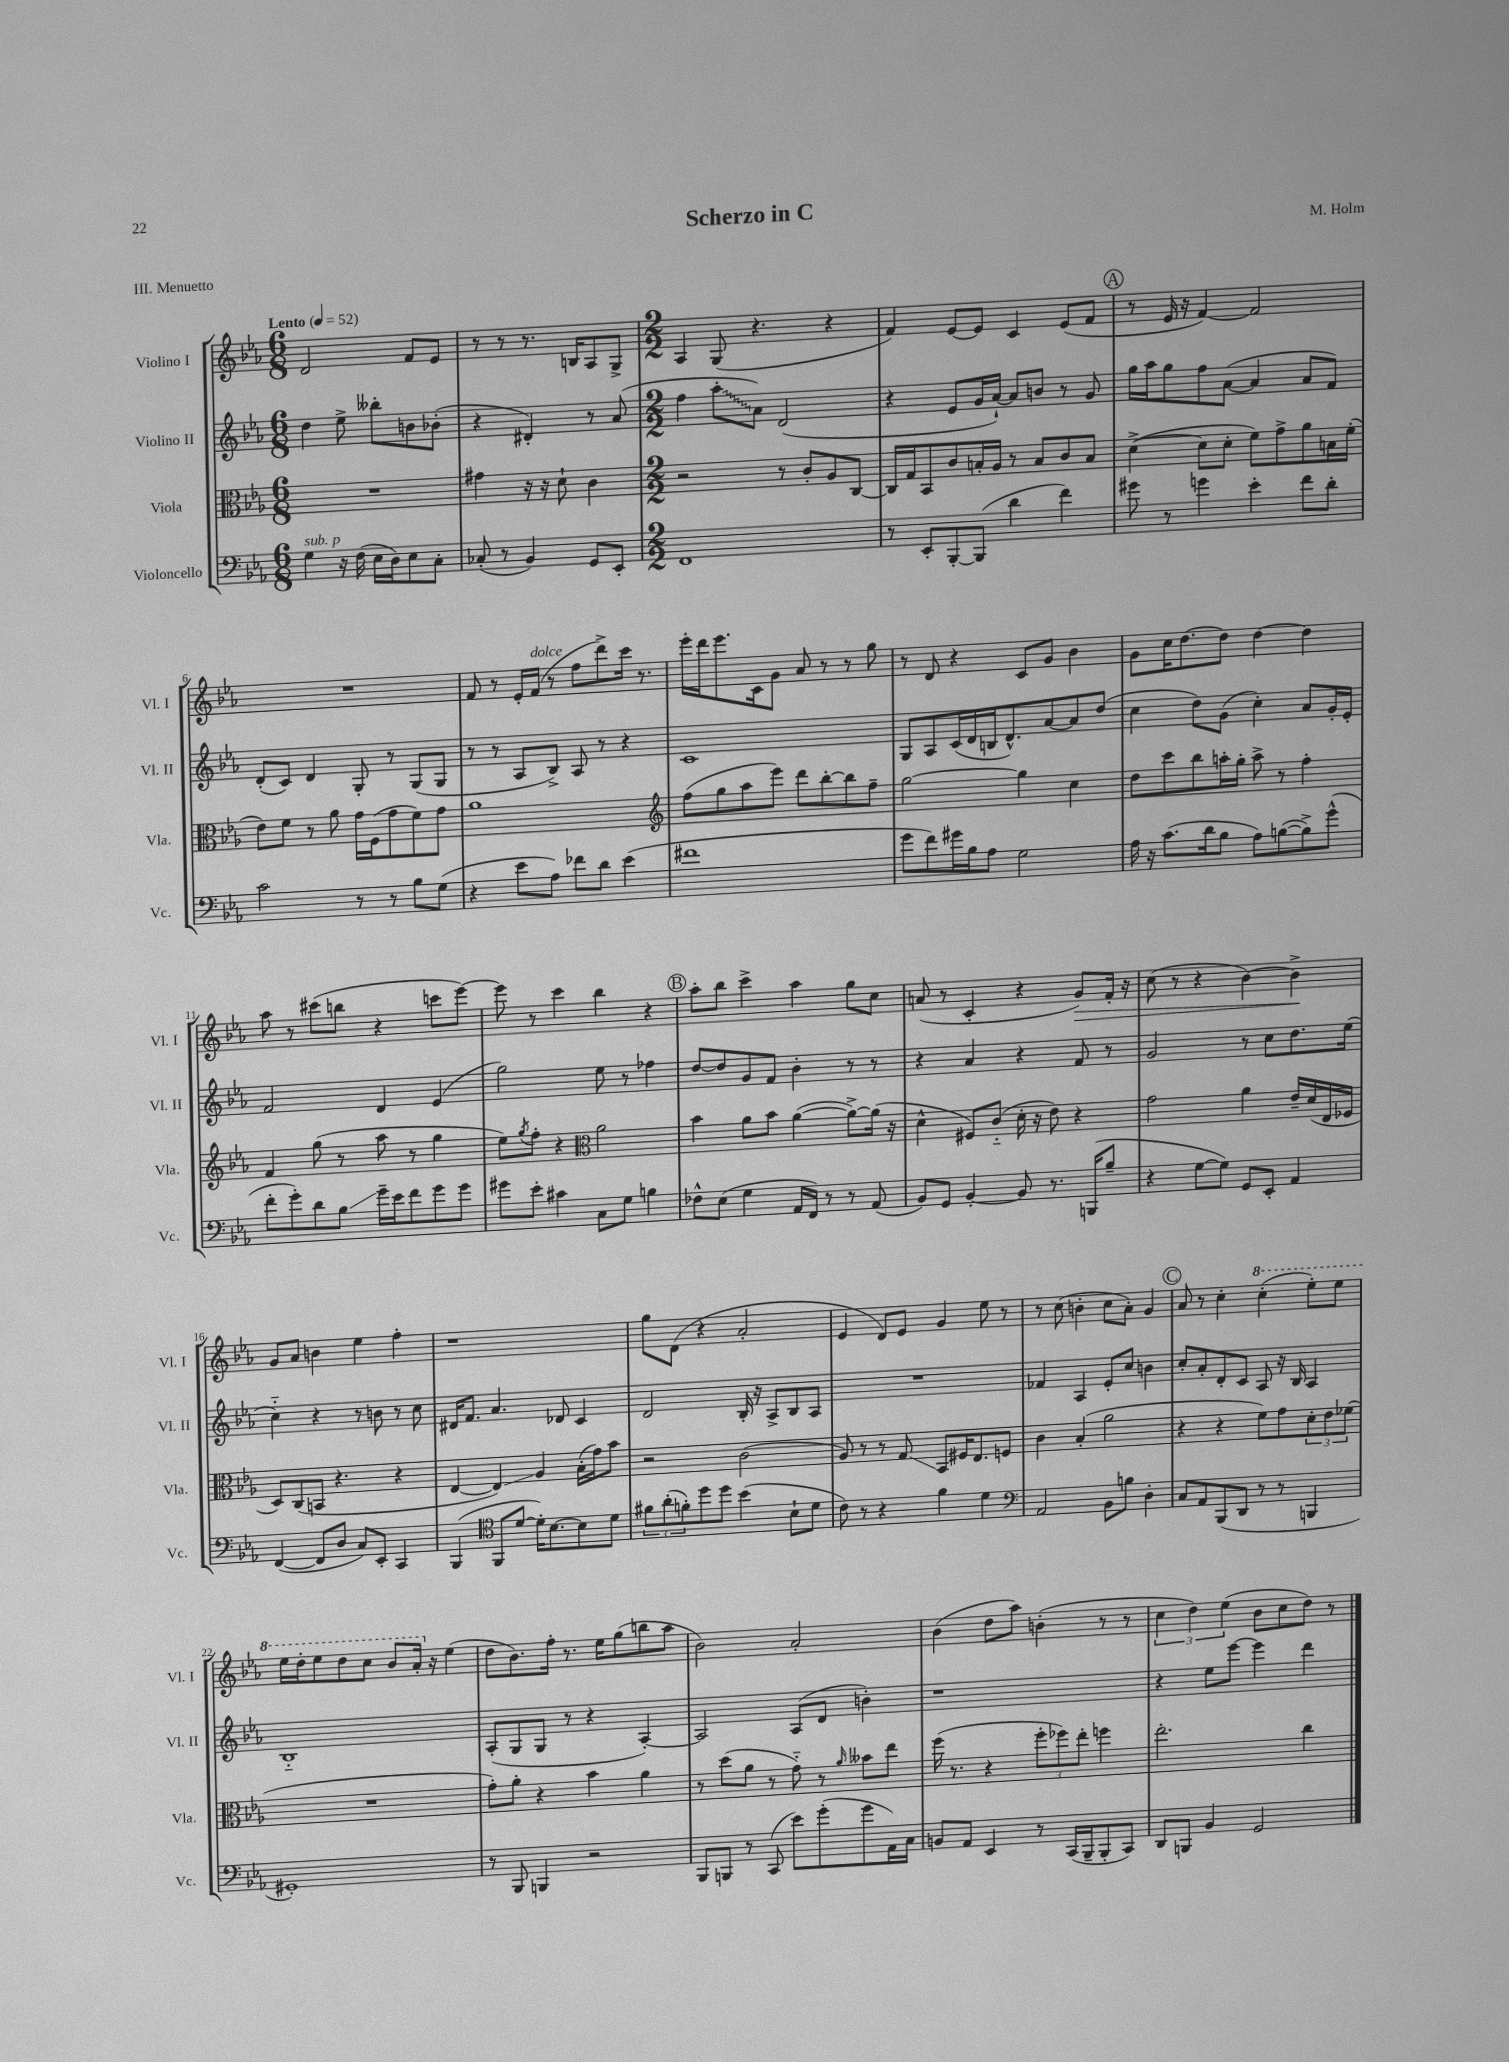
\header { title = "Scherzo in C" composer = "M. Holm" piece = "III. Menuetto" }
<<
\new StaffGroup <<
\new Staff = "s0" \with { instrumentName = "Violino I" shortInstrumentName = "Vl. I" } {
    \clef treble \key ees \major \numericTimeSignature \time 6/8 \tempo "Lento" 4 = 52
    d'2 f'8 ees'8 |
    r8 r8 r8. b16 aes8 g8-> |
    \numericTimeSignature \time 2/2 aes4 g8( r4. r4 |
    f'4) ees'8~ ees'8 c'4 ees'8( f'8 |
    \mark \markup { \circle "A" } r8 ees'16 r16 f'4~) f'2 |
    R1 |
    f'8 r8 ees'16-. f'16^\markup { \italic "dolce" }( r8 f''8 d'''8->) c'''16 r8. |
    ees'''16-. d'''16 ees'''8. c'16 g'8 aes'8 r8 r8 g''8 |
    r8 d'8 r4 c'8 g'8 bes'4 |
    g'8 c''16 d''8.~ d''8 d''4~ d''4 |
    aes''8 r8 cis'''8( b''8 r4 c'''8 ees'''8~) |
    ees'''8 r8 c'''4 bes''4 r4 |
    \mark \markup { \circle "B" } aes''8-. bes''8 c'''4-> aes''4 g''8 c''8 |
    a'8( r8 c'4-. r4 g'8\>) f'16-. r16 |
    c''8( r8 r4 bes'4~) bes'4->\! |
    g'8 aes'8 b'4 ees''4 f''4-. |
    r1 |
    g''8 d'8( r4 aes'2-. |
    ees'4 d'8) ees'8 g'4 ees''8 r8 |
    r8 c''8( b'4-. c''8 aes'8-.) g'4 |
    \mark \markup { \circle "C" } aes'8 r8 c''4-. \ottava #1 c'''4-.( ees'''8-.) ees'''8 |
    ees'''16 d'''16-. ees'''8 d'''8 c'''8 bes''8 aes''16-. \ottava #0 r16 ees''4( |
    d''8 bes'8.) f''16-. r8. ees''16 g''8( b''8 aes''8 |
    bes'2) aes'2-. |
    bes'4( d''8 aes''8) b'4-.( r8 r8 |
    \tuplet 3/2 { c''4 d''4) ees''4( } bes'8 c''8 d''8) r8 \bar "|." |
}
\new Staff = "s1" \with { instrumentName = "Violino II" shortInstrumentName = "Vl. II" } {
    \clef treble \key ees \major \numericTimeSignature \time 6/8
    d''4 ees''8-> beses''8-. b'8 bes'8-.( |
    r4 dis'4-.) r8 aes'8( |
    \numericTimeSignature \time 2/2 f''4 \once \override Glissando.style = #'zigzag aes''8-.\glissando aes'8) d'2( |
    r4 ees'8 g'16 aes'16~-!) aes'8 b'8 r8 g'8 |
    \mark \markup { \circle "A" } g''16 aes''16 g''8 f''8 aes'8~( aes'4 aes'8 f'8) |
    d'8-.( c'8) d'4 g8-. r8 g8( g8 |
    r8 r8 aes8 bes8->) aes8 r8 r4 |
    c'1 |
    g8 aes8 c'16( d'16 b16 d'8.-^) aes'8~ aes'8 d''8( |
    c''4 d''8) g'8( c''4-.) aes'8 g'16-. ees'16-. |
    f'2 d'4 ees'4( |
    g''2) ees''8 r8 fes''4 |
    \mark \markup { \circle "B" } d''8~ d''8 g'8 f'8 bes'4-. r8 r8 |
    r4 aes'4 r4 f'8 r8 |
    g'2 r8 c''8 d''8. ees''16( |
    c''4-_) r4 r8 b'8 r8 c''8 |
    dis'16 f'8. aes'4. des'8 c'4 |
    d'2 bes16-. r16 aes8-> bes8 aes8 |
    R1 |
    fes'4 aes4 ees'8-. c''8 b'4 |
    \mark \markup { \circle "C" } c''8-. aes'8-. d'8-. c'8 aes8 r16 bes16 aes4 |
    bes1-_ |
    aes8-.( g8 g8 r8 r4 aes4~-.) |
    aes2 aes8( d'8 b'4-.) |
    r1 |
    r4 ees''8 ees'''8~ ees'''4 d'''4 \bar "|." |
}
\new Staff = "s2" \with { instrumentName = "Viola" shortInstrumentName = "Vla." } {
    \clef alto \key ees \major \numericTimeSignature \time 6/8
    R2. |
    gis'4 r16 r16 d'8-! c'4 |
    \numericTimeSignature \time 2/2 r2 r8 c'8-. aes8 c8~ |
    c16 g16 bes,8 c'8 b16-. aes16 r8 b8 c'8 b8 |
    \mark \markup { \circle "A" } d'4~->( d'8 d'8-. f'8) g'8-> aes'8 b16 f'16-.( |
    ees'8) f'8 r8 aes'8 g'16 f16( g'8 f'8) g'8 |
    aes'1 |
    \clef treble f''8( g''8 aes''8 ees'''8) d'''8 bes''8~-. bes''8 f''8-- |
    g''2~ g''4 c''4 |
    d''8 c'''8 bes''8 a''16-. g''16-. a''8-> r8 f''4-. |
    f'4 g''8( r8 aes''8 r8 g''4 |
    ees''8) \acciaccatura { g''8 } f''8-. r4 \clef alto aes'2 |
    \mark \markup { \circle "B" } bes'4 aes'8 bes'8 aes'4~( aes'8~->) aes'16( r16 |
    d'4-^ fis8) c'8-_( d'16-. r16 ees'8) r4 |
    g'2 aes'4 ees'16-- d'16( ees16 fes16 |
    d8) c8( b,8 r4. r4 |
    ees4~ ees4\glissando) aes4 bes16-.( g'16) bes'8 |
    r2 c'2( |
    aes8) r8 r8 g8\glissando bes,8 fis16 ees8. f8 |
    c'4 bes4-.( aes'2 |
    \mark \markup { \circle "C" } r4 r4 f'8) g'8 \tuplet 3/2 { d'8-. ees'8 fes'8( } |
    R1 |
    g'8-.) aes'8-. r4 bes'4 aes'4 |
    r8 d''8( aes'8 r8 g'8-_) r8 \grace { aes'16 } beses'8 ees''8 |
    f''16( r8. r4 \tuplet 3/2 { f''8-. fes''8) ees''8-. } f''4 |
    ees''2.-. c''4 \bar "|." |
}
\new Staff = "s3" \with { instrumentName = "Violoncello" shortInstrumentName = "Vc." } {
    \clef bass \key ees \major \numericTimeSignature \time 6/8
    g4^\markup { \italic "sub. p" } r16 f16( ees16 d16) ees8 c8-. |
    ces8-.( r8 bes,4) g,8 ees,8-. |
    \numericTimeSignature \time 2/2 f,1 |
    r8 ees,8-. bes,,8~-. bes,,8( d'4 f'4) |
    \mark \markup { \circle "A" } gis'8 r8 g'4 ees'4-. f'8 d'8-. |
    c'2 r8 r8 bes8 g8( |
    r4 ees'8 aes8) fes'8 d'8 ees'4( |
    fis'1 |
    g'8 f'8) gis'16 bes16 aes8 g2 |
    aes16 r16 c'8.( d'16 bes8 aes8) b8~( b8->) g'8-^( |
    f'8-. g'8-.) d'8 bes8\glissando g'16-- ees'16 f'8 g'8 g'8 |
    gis'8 ees'8-. cis'4 c8 g8 b4 |
    \mark \markup { \circle "B" } fes8-^ ees8( g4 aes,16 f,16) r8 r8 aes,8( |
    bes,8) g,8 bes,4~-. bes,8 r8. b,,16( bes8-- |
    r4 g8~ g8) g,8 ees,8-. aes,4 |
    f,4~( f,8 d8 c8) ees,8-. c,4 |
    bes,,4( \clef tenor f,8 d'8~ d'16-.) bes8.~ bes8 d'8 |
    \tuplet 3/2 { fis'8 aes'8-.( f'8-.) } d''8 d''8 bes'4( bes8-! d'8 |
    c'8) r8 r4 f'4 d'4 |
    \clef bass aes,2 bes,8 b8 d4-. |
    \mark \markup { \circle "C" } c8 aes,8 bes,,8( d,8 r8 r8 b,,4 |
    gis,1-.) |
    r8 bes,,8 b,,4 r2 |
    bes,,8 b,,8 r8 c,8( ees'8) g'8-.( g'8 aes,16) c16 |
    b,8 aes,8 ees,4 r8 c,16( bes,,16-- bes,,8-. c,8) |
    d,8 b,,8 bes,4 g,2 \bar "|." |
}
>>
>>
